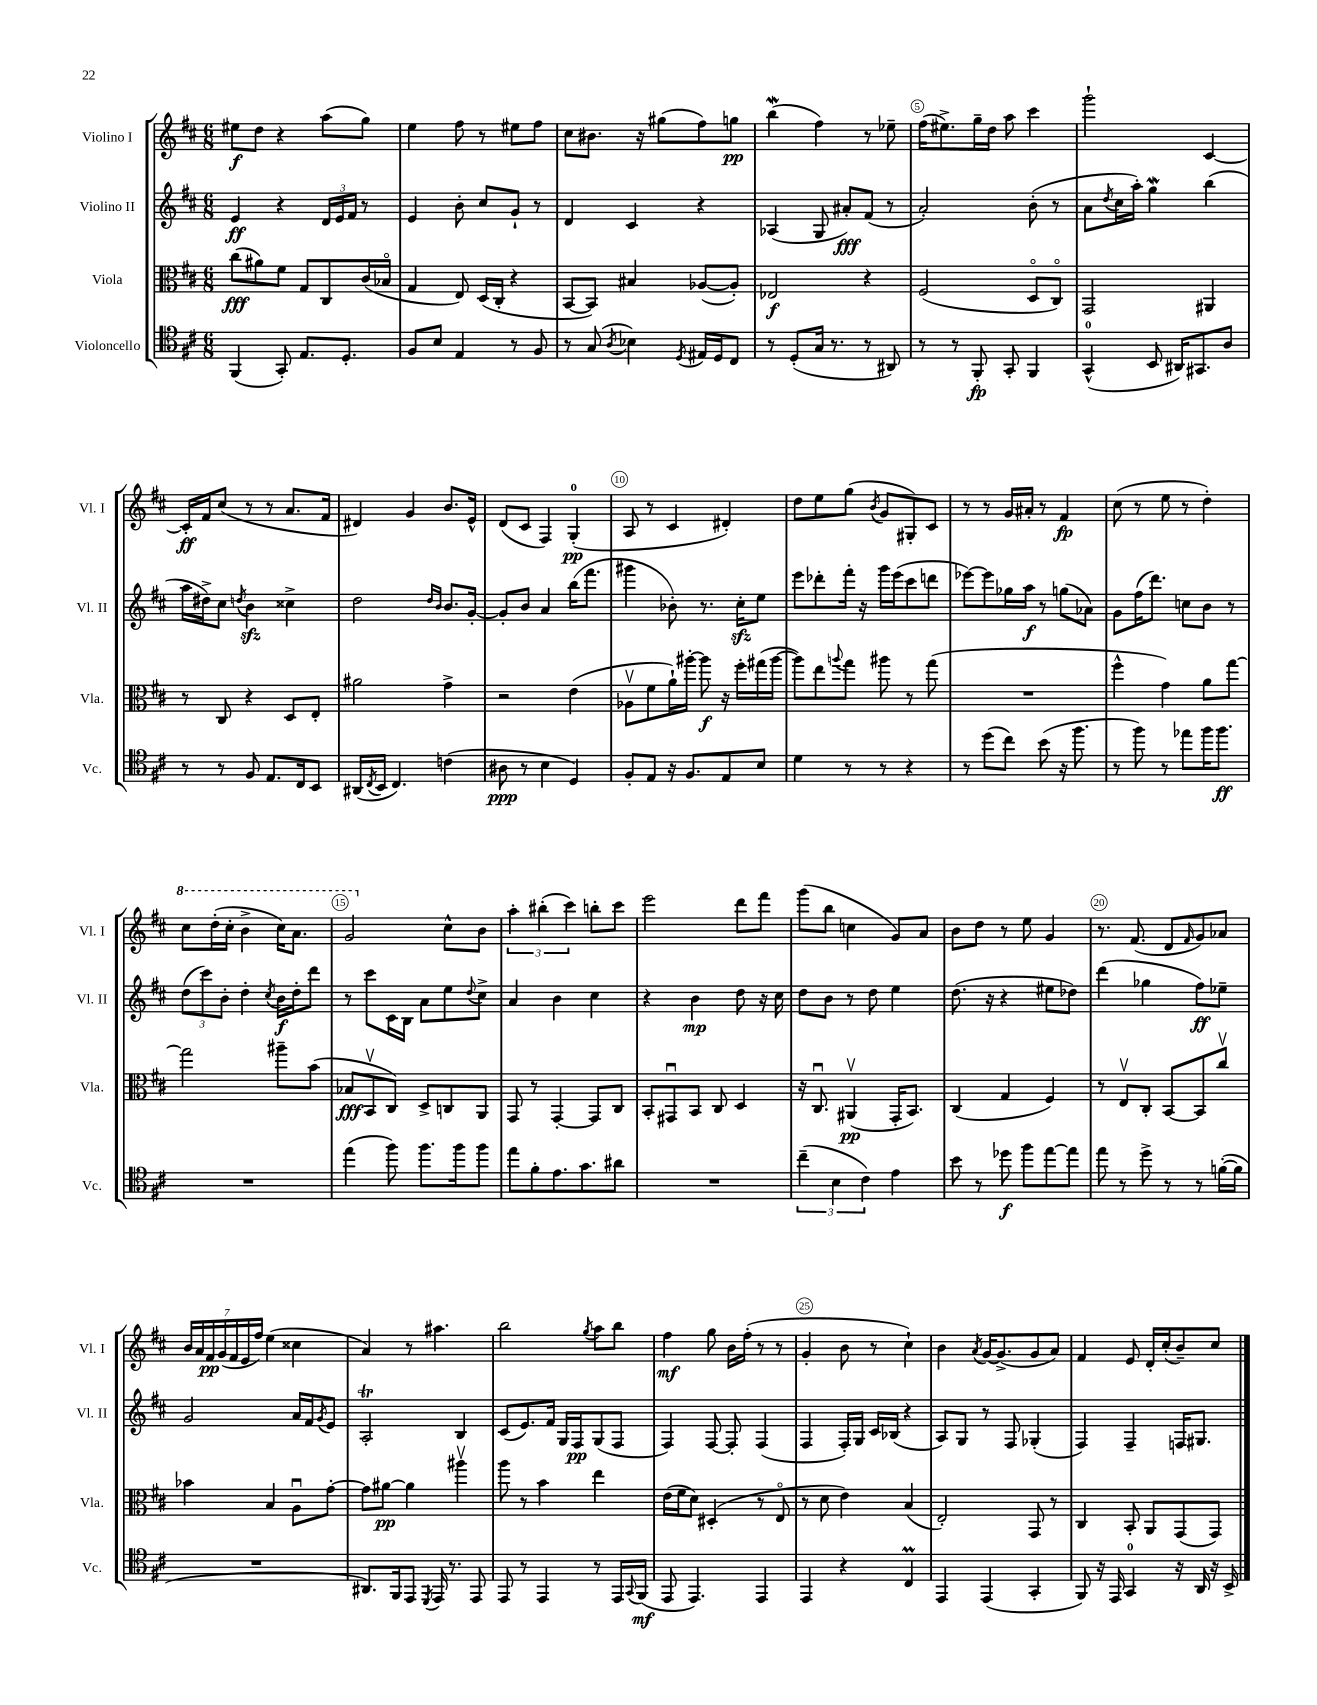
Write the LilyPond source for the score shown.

<<
\new StaffGroup <<
\new Staff = "s0" \with { instrumentName = "Violino I" shortInstrumentName = "Vl. I" } {
    \clef treble \key d \major \numericTimeSignature \time 6/8
    eis''8\f d''8 r4 a''8( g''8) |
    e''4 fis''8 r8 eis''8 fis''8 |
    cis''8 bis'8. r16 gis''8( fis''8) g''8\pp |
    b''4\mordent( fis''4) r8 ees''8-- |
    fis''16( eis''8.->) g''16-- d''16 a''8 cis'''4 |
    g'''2-! cis'4~ |
    cis'16-.\ff fis'16 cis''8( r8 r8 a'8. fis'16 |
    dis'4) g'4 b'8. e'16-^ |
    d'8( cis'8 fis4) g4-0-.\pp( |
    a8 r8 cis'4 dis'4-.) |
    d''8 e''8 g''8( \acciaccatura { b'8 } g'8 gis8-.) cis'8 |
    r8 r8 g'16 ais'16-. r8 fis'4\fp |
    cis''8( r8 e''8 r8 d''4-.) |
    \ottava #1 cis'''8 d'''16-.( cis'''16-. b''4-> cis'''16) a''8. |
    g''2 \ottava #0 cis''8-^ b'8 |
    \tuplet 3/2 { a''4-. bis''4-.( cis'''4) } b''8-. cis'''8 |
    e'''2 d'''8 fis'''8 |
    g'''8( b''8 c''4 g'8) a'8 |
    b'8 d''8 r8 e''8 g'4 |
    r8. fis'8.( d'8 \grace { fis'16 } g'8) aes'8 |
    \tuplet 7/4 { b'16 a'16 fis'16\pp g'16( fis'16 e'16 fis''16) } e''4( cisis''4 |
    a'4) r8 ais''4. |
    b''2 \acciaccatura { g''8 } a''8 b''8 |
    fis''4\mf g''8 b'16 fis''16-.( r8 r8 |
    g'4-. b'8 r8 cis''4-!) |
    b'4 \acciaccatura { a'8 } g'16~ g'8.->( g'8 a'8) |
    fis'4 e'8 d'16-. cis''16-.( b'8--) cis''8 \bar "|." |
}
\new Staff = "s1" \with { instrumentName = "Violino II" shortInstrumentName = "Vl. II" } {
    \clef treble \key d \major \numericTimeSignature \time 6/8
    e'4\ff r4 \tuplet 3/2 { d'16 e'16 fis'16 } r8 |
    e'4 b'8-. cis''8 g'8-! r8 |
    d'4 cis'4 r4 |
    aes4( g8 ais'8-.\fff) fis'8( r8 |
    a'2-.) b'8-.( r8 |
    a'8 \acciaccatura { d''8 } cis''16 a''16-.) g''4\mordent b''4( |
    a''16 dis''16->) cis''8 \acciaccatura { d''8 } b'4\sfz cisis''4-> |
    d''2 \grace { d''16 b'16 } b'8. g'16~-. |
    g'8-. b'8 a'4 b''16( fis'''8. |
    gis'''4 bes'8-.) r8. cis''16-.\sfz e''8 |
    e'''8 des'''8-. fis'''16-. r16 g'''16 e'''16( cis'''8 d'''8 |
    ees'''8~) ees'''8 ges''16 a''16\f r8 g''8( aes'8) |
    g'8 fis''16( d'''8.) c''8 b'8 r8 |
    \tuplet 3/2 { d''8( cis'''8) b'8-. } d''4-. \acciaccatura { cis''8 } b'16\f d''16-. d'''8 |
    r8 cis'''8 cis'16 b16 a'8 e''8 \appoggiatura { d''8 } cis''8-> |
    a'4 b'4 cis''4 |
    r4 b'4\mp d''8 r16 cis''16 |
    d''8 b'8 r8 d''8 e''4 |
    d''8.( r16 r4 eis''8 des''8) |
    d'''4( ges''4 fis''8\ff) ees''8-- |
    g'2 a'16 fis'16 \acciaccatura { g'8 } e'8 |
    a2-.\trill b4 |
    cis'8( e'8.) fis'16 g16 fis16\pp g8( fis8 |
    fis4) fis8~ fis8-. fis4( |
    fis4 fis16-.) g16 cis'16 bes16( r4 |
    a8) g8 r8 fis8 ges4-.( |
    fis4) fis4-- f16 gis8. \bar "|." |
}
\new Staff = "s2" \with { instrumentName = "Viola" shortInstrumentName = "Vla." } {
    \clef alto \key d \major \numericTimeSignature \time 6/8
    cis''8\fff( ais'8) fis'8 g8 cis8 cis'16( bes16\flageolet |
    g4 e8) d16( cis16-. r4 |
    b,8~ b,8) bis4 aes8~( aes8-.) |
    ees2\f r4 |
    fis2( d8\flageolet cis8\flageolet) |
    g,2 ais,4 |
    r8 cis8 r4 d8 e8-. |
    ais'2 g'4-> |
    r2 e'4( |
    aes8\upbow fis'8 a'16-!) ais''16~-. ais''8\f r16 fis''16-. gis''16( ais''16~ |
    ais''8) e''8 \appoggiatura { a''8 } g''8 ais''8 r8 g''8( |
    R2. |
    fis''4-^ g'4) a'8 g''8~ |
    g''2 ais''8-- b'8( |
    bes8\fff b,8\upbow cis8) d8-> c8 a,8 |
    g,8 r8 g,4~-. g,8 cis8 |
    b,8-. gis,8\downbow b,8 cis8 d4 |
    r16 cis8.\downbow ais,4\upbow\pp( g,16-. b,8.) |
    cis4( g4 fis4) |
    r8 e8\upbow cis8-. b,8~ b,8 cis''8\upbow |
    bes'4 b4 a8\downbow g'8~-. |
    g'8 ais'8~\pp ais'4 ais''4\upbow |
    a''8 r8 b'4 e''4 |
    e'16( fis'16 d'8) dis4-.( r8 e8\flageolet |
    r8 d'8 e'4) b4( |
    e2-.) g,8 r8 |
    cis4 b,8-. a,8 g,8( g,8) \bar "|." |
}
\new Staff = "s3" \with { instrumentName = "Violoncello" shortInstrumentName = "Vc." } {
    \clef tenor \key d \major \numericTimeSignature \time 6/8
    fis,4( g,8-.) e8. d8.-. |
    fis8 b8 e4 r8 fis8 |
    r8 g8( \acciaccatura { a8 } bes4) \acciaccatura { d8 } eis16 d16 cis8 |
    r8 d8-.( g16 r8. r8 ais,8) |
    r8 r8 fis,8-.\fp g,8-. fis,4 |
    g,4-0-^( b,8 ais,16) gis,8. a8 |
    r8 r8 fis8 e8. cis16 b,8 |
    ais,16( \acciaccatura { cis8 } b,16 cis4.) c'4( |
    ais8\ppp r8 b4 d4) |
    fis8-. e8 r16 fis8. e8 b8 |
    d'4 r8 r8 r4 |
    r8 d''8( cis''8) b'8( r16 fis''8. |
    r8 fis''8) r8 ees''8 fis''16 fis''8.\ff |
    R2. |
    e''4( fis''8) fis''8. fis''16 fis''8 |
    e''8 fis'8-. e'8. g'8. ais'8 |
    R2. |
    \tuplet 3/2 { cis''4--( b4 cis'4) } e'4 |
    b'8 r8 des''8\f fis''8 e''8~ e''8 |
    e''8 r8 d''8-> r8 r8 f'16~-.( f'16 |
    R2. |
    ais,8.) fis,16 e,8 \acciaccatura { d,8 } e,16 r8. e,8 |
    e,8 r8 e,4 r8 e,16 \appoggiatura { g,8 } fis,16\mf( |
    e,8 e,4.) e,4 |
    e,4 r4 cis4\prall |
    e,4 e,4( g,4-. |
    fis,8) r16 e,16 g,4-0 r16 a,16 r16 b,16-> \bar "|." |
}
>>
>>
\layout { \context { \Score \override BarNumber.break-visibility = ##(#f #t #t) barNumberVisibility = #(every-nth-bar-number-visible 5) \override BarNumber.stencil = #(make-stencil-circler 0.1 0.3 ly:text-interface::print) } }
